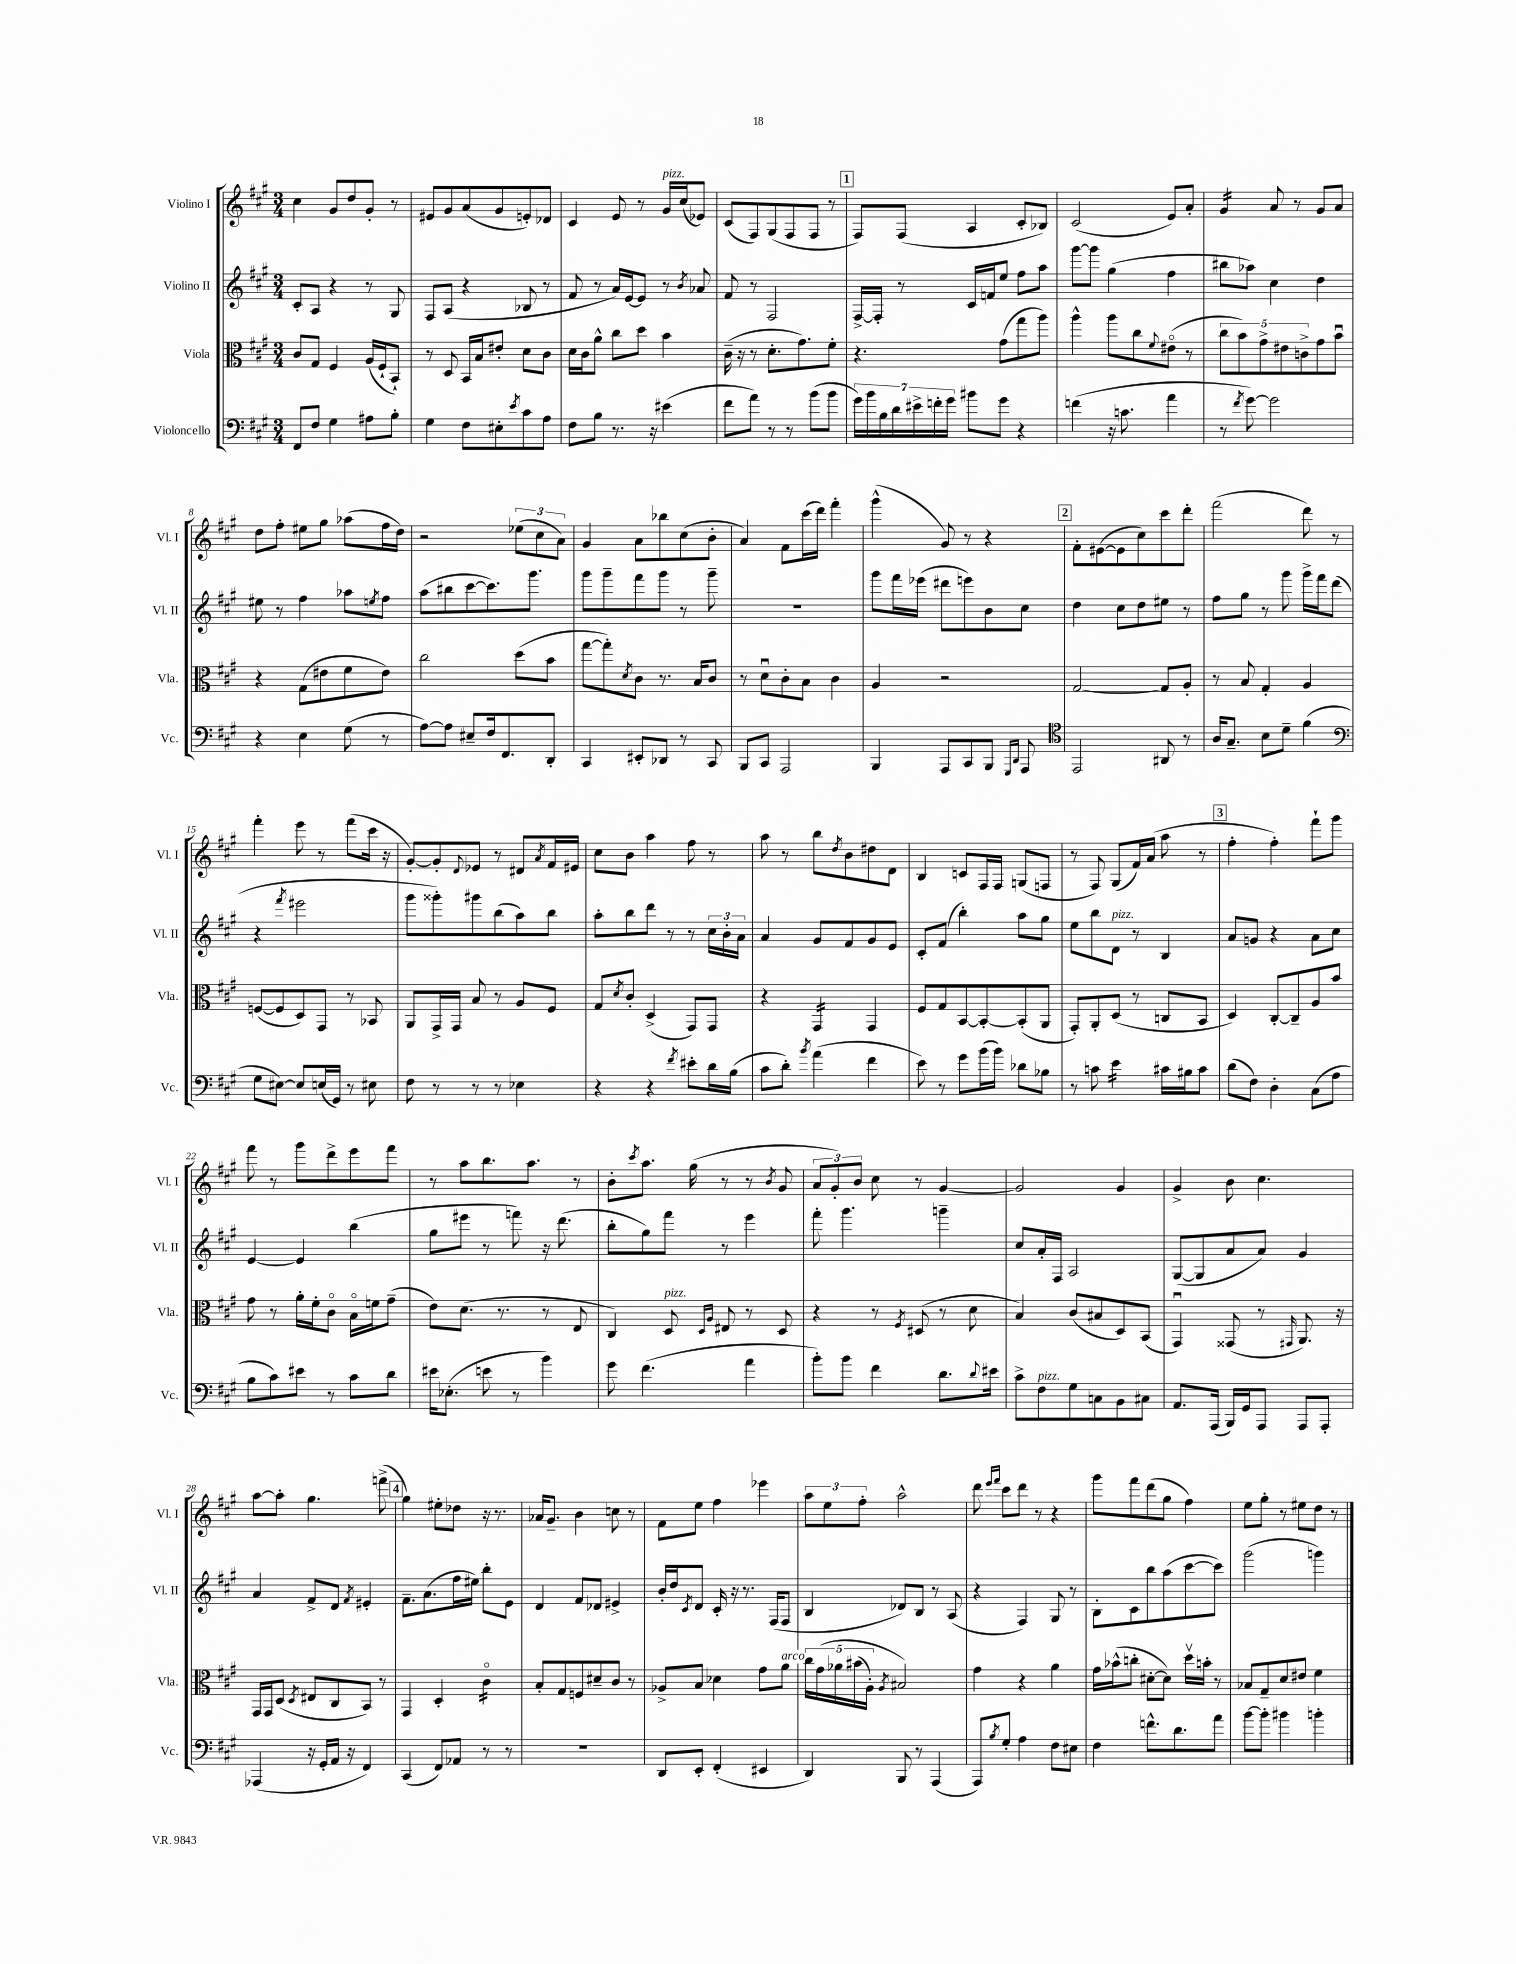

**kern	**kern	**kern	**kern
*part4	*part3	*part2	*part1
*staff4	*staff3	*staff2	*staff1
*I"Violoncello	*I"Viola	*I"Violino II	*I"Violino I
*I'Vc.	*I'Vla.	*I'Vl. II	*I'Vl. I
*clefF4	*clefC3	*clefG2	*clefG2
*k[f#c#g#]	*k[f#c#g#]	*k[f#c#g#]	*k[f#c#g#]
*M3/4	*M3/4	*M3/4	*M3/4
=1	=1	=1	=1
8FF#/L	8c#/L	8c#'/L	4cc#\
8F#/J	8G#/J	8A/J	.
4G#\	4F#/	4r	8g#/L
.	.	.	8dd/
8A#X\L	(16A/LL	8r	8g#'/J
.	16F#`/J	.	.
8B'\J	8BB`/J)	8G#/	8r
=2	=2	=2	=2
4G#\	8r	8F#/L	8e#X/L
.	8D/	(8A/J	8g#/
8F#\L	16BB/LL	4r	(8a/
.	16B/J	.	.
8E#X'\	8e#X'/J	.	8g#/
8qe/	.	.	.
8c#\	8d\L	8B-X/	8en'/)
8A\J	8c#\J	8r	8d-X/J
=3	=3	=3	=3
8F#\L	16d\LL	8f#/	4c#/
.	16c#\J	.	.
8B\J	8a^^\J	8r	.
8.r	8cc#\L	16a/LL)	8e/
.	.	[16e/J	.
.	8dd\J	8e/J]	8r
16r	.	.	.
!	!	!	!LO:TX:a:i:t=pizz.
(4e#X\	4b\	8r	16g#/LL
.	.	.	(16cc#/J
.	.	8qb/	.
.	.	8a-X/	8e-X/J)
=4	=4	=4	=4
8f#\L	(16c#~\	8f#/	(8c#/L
.	16r	.	.
8a\J)	8r	8r	8F#/)
8r	8.d'\L	2F#/	(8G#/
8r	.	.	8F#/
.	8.g#\)	.	.
(8b\L	.	.	8F#/J
8b\J	8f#'\J	.	8r
!!LO:REH:place=s1:t=1
=5	=5	=5	=5
28g#\LL)	4.r	[16F#^/LL	8F#/L)
28b\	.	.	.
.	.	16F#'/JJ]	.
28B\	.	.	.
28d\	.	.	.
.	.	8r	(8F#/J
28e#X^\	.	.	.
28fn'\	.	.	.
28g#\JJ	.	.	.
8b#X\L	.	16c#/LL	4A/
.	.	16fn/J	.
8g#\J	(8g#\L	8ee/J	.
4r	8gg#\	8ff#\L	8c#'/L
.	8aa\J)	8aa\J	8B-X/J)
=6	=6	=6	=6
(4fn\	4aa^^\	[8ggg#\L	(2c#/
.	.	8ggg#\J]	.
16r	8aa\L	(4gg#\	.
8.cn\	.	.	.
.	8cc#\	.	.
.	8qqf#/	.	.
4a\	(8e#X\J	4ff#\	8e/L)
.	8r	.	8a'/J
=7	=7	=7	=7
*	*	*	*tremolo
8r	10cc#\L	8bb#X\L	16g#/LL
.	.	.	16g#/
.	10b\)	.	.
8qf#/	.	.	.
[8g#\)	.	8aa-X\J)	16g#/
.	.	.	16g#/JJ
*	*	*	*Xtremolo
.	10g#^\	.	.
2g#\]	.	4cc#\	8a/
.	10e#X\	.	.
.	.	.	8r
.	10cn^\	.	.
.	8g#\	4dd\	8g#/L
.	8bu\J	.	8a/J
!!LO:LB:g=z
=8	=8	=8	=8
4r	4r	8ee#X\	8dd\L
.	.	8r	8ff#'\J
4E\	(8G#\L	4ff#\	8ee#X\L
.	8e#X\	.	8gg#\J
(8G#\	8f#\	8aa-X\L	(8aa-X\L
.	.	8qeen/	.
8r	8e#\J)	8ff#\J	16ff#\L
.	.	.	16dd\JJ)
=9	=9	=9	=9
[8A\L)	2cc#\	(8aa\L	2r
8A\J]	.	8bb#X\	.
8E#X~/L	.	[8ccc#\	.
16F#/k	.	8.ccc#\])	.
8.FF#/	.	.	.
.	(8dd\L	.	(12ee-X\L
.	.	8.ggg#\J	.
.	.	.	12cc#\
8DD'/J	8b\J	.	.
.	.	.	12a\J)
=10	=10	=10	=10
4CC#/	[8gg#\L	8ggg#\L	4g#/
.	8gg#'\])	8ggg#~\	.
.	8qd/	.	.
8EE#X'/L	8c#\J	8fff#\	8a\L
8DD-X/J	8.r	8ggg#\J	8bb-X\
8r	.	8r	(8cc#\
.	16B/KL	.	.
8CC#/	8c#/J	8ggg#~\	8b'\J
=11	=11	=11	=11
8BBB/L	8r	2.r	4a/)
8CC#/J	8du\L	.	.
2AAA/	8c#'\	.	8f#\L
.	8B\J	.	(16ccc#\L
.	.	.	16ddd\JJ)
.	4c#\	.	4fff#'\
=12	=12	=12	=12
4BBB/	4A/	8ggg#\L	(4ggg#^^\
.	.	16fff#\L	.
.	.	(16eee-X\JJ	.
8AAA/L	2r	8ddd#X\L	8g#/)
8CC#/	.	8eeen\)	8r
8BBB/J	.	8b\	4r
16qqGGG#/LL	.	.	.
16qqDD/JJ	.	.	.
8AAA/	.	8cc#\J	.
!!LO:REH:place=s1:t=2
=13	=13	=13	=13
*clefC4	*	*	*
2EE/	[2G#/	4dd\	8f#'\L
.	.	.	([8e#X\
.	.	8cc#\L	8e#\]
.	.	8dd\	8cc#\)
8AA#X/	8G#/L]	8ee#X\J	8ccc#\
8r	8A'/J	8r	8ddd'\J
=14	=14	=14	=14
16A/KL	8r	8ff#\L	(2fff#\
8.G#~/J	.	.	.
.	8B/	8gg#\J	.
8B\L	4G#'/	8r	.
8d~\J	.	8ggg#\	.
(4f#\	4A/	16ggg#^\LL	8ddd\)
.	.	16fff#\J	.
.	.	(8ddd\J	8r
!!LO:LB:g=z
=15	=15	=15	=15
*clefF4	*	*	*
8G#\L	([8Fn/L	4r	4fff#'\
[8E#X\J)	8F/]	.	.
.	.	8qfff#/	.
8E#/L]	8D/)	2eee#X\	8eee\
(16En/L	8GG#/J	.	8r
16GG#/JJ)	.	.	.
8r	8r	.	(8fff#\L
8E#X\	8BB-X/	.	16ccc#\Jk
.	.	.	16r
=16	=16	=16	=16
8F#\	8AA/L	8ggg#\L	[8g#'/L)
8r	16GG#^/L	8ggg##X'\)	8g#'/]
.	16GG#/JJ	.	.
.	.	.	8qqd/
8r	8B/	8ggg#X\	8e-X/J
8r	8r	(8bb\	8r
4E-X\	8A/L	8aa\)	8d#X/L
.	.	.	8qa/
.	8F#/J	8bb\J	16f#/L
.	.	.	16e#X/JJ
=17	=17	=17	=17
4r	8G#/L	8aa'\L	8cc#\L
.	8qd/	.	.
.	8c#'/J	8bb\	8b\J
4r	(4D^/	8ddd\J	4aa\
.	.	8r	.
8qf#/	.	.	.
8e#X'\L	8GG#/L)	8r	8ff#\
16d\L	8GG#/J	24cc#\LL	8r
.	.	24b'\	.
(16B\JJ	.	.	.
.	.	24a\JJ	.
=18	=18	=18	=18
8c#\L	4r	4a/	8aa\
8d'\J)	.	.	8r
8qb/	.	.	.
*	*tremolo	*	*
(4a\	16GG#/LL	8g#/L	8bb\L
.	16GG#/	.	.
.	.	.	8qdd/
.	16GG#/	8f#/	8b\
.	16GG#/JJ	.	.
*	*Xtremolo	*	*
4f#\	4GG#/	8g#/	8dd#X\
.	.	8e/J	8d\J
=19	=19	=19	=19
8e\)	8F#/L	8c#'/L	4B/
8r	8G#/	(8f#/J	.
8g#\L	[8BB/	4bb'\)	8cn/L
(16b\L	8BB'/_	.	16F#/L
16b\JJ)	.	.	16F#/JJ
8d-X\L	(8BB'/]	8aa\L	(8Gn/L
8B-X\J	8AA/J	8gg#\J	8Fn/J
=20	=20	=20	=20
8r	8GG#'/L)	8ee\L	8r
8cn\	8AA'/	8bb\	8F#/)
!	!	!LO:TX:a:i:t=pizz.	!
*tremolo	*	*	*
16e\LL	(8D/J	8d\J	(8G#/L
16e\	.	.	.
16e\	8r	8r	16f#/L)
16e\JJ	.	.	(16a/JJ
*Xtremolo	*	*	*
16c#X\LL	8Cn/L	4B/	8aa\
16B#X\J	.	.	.
8c#\J	8BB/J	.	8r
!!LO:REH:place=s1:t=3
=21	=21	=21	=21
(8d\L	4D/)	8a/L	4ff#'\
8F#\J)	.	8gn/J	.
4D'\	[8C#'/L	4r	4ff#'\)
.	8C#~/]	.	.
(8C#\L	8A/	8a\L	8fff#`\L
8A\J	8b/J	8cc#\J	8ggg#\J
!!LO:LB:g=z
=22	=22	=22	=22
8B\L	8g#\	[4e/	8fff#\
8c#\)	8r	.	8r
8e#X\J	16a'\LL	4e/]	8ggg#\L
.	16f#'\J	.	.
8r	8c#\J	.	8ddd^\
8c#\L	16B\LL	(4bb\	8eee\
.	16fn\J	.	.
8d\J	(8g#~\J	.	8fff#\J
=23	=23	=23	=23
16e#X\KL	8e\L)	8gg#\L	8r
(8.E-X'\J	.	.	.
.	(8.d\J	8eee#X\J	8aa\L
8en\	.	8r	8.bb\
.	8.r	.	.
8r	.	8fffn\)	.
.	.	.	8.aa\J
4b\)	8r	16r	.
.	.	(8.ddd\	.
.	8E/	.	8r
=24	=24	=24	=24
8g#\	4C#/)	8bb'\L	8b'\L
.	.	.	8qccc#/
(4.f#\	.	8gg#\)	8.aa\J
!	!LO:TX:a:i:t=pizz.	!	!
.	8D/	8fff#\J	.
.	.	.	(16gg#\
.	16qqD/LL	.	.
.	16qqA/JJ	.	.
.	8E#X/	8r	8r
4a\	8r	4eee\	8r
.	.	.	8qb/
.	8D/	.	8g#/
=25	=25	=25	=25
8b'\L)	4r	8fff#'\	12a/L
.	.	.	12g#'/)
8b\J	.	4.ggg#\	.
.	.	.	12b/J
4f#\	8r	.	8cc#\
.	8qF#/	.	.
.	(8D#X/	.	8r
8.d\L	8r	4gggn~\	[4g#/
.	8d\	.	.
8qqd/	.	.	.
16e#X\Jk	.	.	.
=26	=26	=26	=26
8c#^\L	4B/)	8cc#/L	2g#/]
!LO:TX:a:i:t=pizz.	!	!	!
8F#\	.	16a'/L	.
.	.	16F#/JJ	.
8G#\	(8c#/L	2A/	.
8Cn\	8B#X/	.	.
8BB\	8D/)	.	4g#/
8C#X\J	(8BB/J	.	.
=27	=27	=27	=27
8.AA/L	4GG#u/)	([8G#/L	4g#^/
.	.	8G#/]	.
(16AAA/Jk	.	.	.
16BBB/LL)	(8GG##X/	8a/	8b\
16GG#/J	.	.	.
8AAA/J	8r	8a/J)	4.cc#\
.	16qqGG#X/	.	.
8AAA/L	8.AA/)	4g#/	.
8AAA'/J	.	.	.
.	16r	.	.
!!LO:LB:g=z
=28	=28	=28	=28
(4AAA-X/	16GG#/LL	4a/	[8aa\L
.	16GG#/J	.	.
.	(8D/J	.	8aa'\J]
.	8qD/	.	.
16r	8E#X/L	8f#^/L	4.gg#\
16GG#'/LL	.	.	.
16AA/JJ	8C#/	8d/J	.
16r	.	.	.
.	.	8qf#/	.
4FF#/)	8BB/J)	4e#X'/	.
.	8r	.	(8fffn^\
!!LO:REH:place=s1:t=4
=29	=29	=29	=29
(4CC#/	4GG#/	8.f#~\L	4gg#\)
.	.	(8.a\	.
8FF#/L)	4D'/	.	8ee#X'\L
8AA-X/J	.	16ff#\L	8dd-X\J
.	.	16ee#X\JJ)	.
*	*tremolo	*	*
8r	16c#\LL	8bb'\L	16r
.	16c#\	.	8.r
8r	16c#\	8e\J	.
.	16c#\JJ	.	.
*	*Xtremolo	*	*
=30	=30	=30	=30
2.r	8B'/L	4d/	16a-X/KL
.	.	.	8.g#~/J
.	8G#/	.	.
.	8Fn/	8f#/L	4b\
.	8d#X~/	8d-X/J	.
.	8c#/J	4e#X^/	8ccn\
.	8r	.	8r
=31	=31	=31	=31
8DD/L	8A-X^/L	16b'/LL	8f#\L
.	.	16dd/J	.
.	.	8qc#/	.
8EE'/J	8B/J	8d/J	8ee\J
(4FF#'/	4d-X\	16c#'/	4ff#\
.	.	16r	.
.	.	8.r	.
4EE#X/	8g#\L	.	4eee-X\
.	.	(16F#/KL	.
!	!LO:TX:a:i:t=arco	!	!
.	8a\J	8F#/J	.
=32	=32	=32	=32
4DD/)	20cc#\LL	4B/	12aa\L
.	(20g#\	.	.
.	.	.	12ee\
.	20a-X\	.	.
.	(20b#X\	.	.
.	.	.	12ff#'\J
.	20A'\JJ)	.	.
.	8qA/	.	.
8BBB/	2B#X/)	8d-X/L)	2aa^^\
8r	.	8B/J	.
(4AAA/	.	8r	.
.	.	(8A/	.
=33	=33	=33	=33
8AAA/L)	4g#\	4r	8ddd\
.	.	.	16qqeee/LL
8qB/	.	.	16qqfff#/JJ
8G#'/J	.	.	8ccc#\L
4A\	4r	4F#/)	8ddd\J
.	.	.	8r
8F#\L	4a\	8G#/	4r
8E#X\J	.	8r	.
=34	=34	=34	=34
4F#\	16g#\LL	8B'\L	8ggg#\L
.	(16b-X^^\J	.	.
.	8ccn'\J	8c#\	8fff#\
8.fn^^\L	[8d#X'\L	8bb\	(8ddd\
.	8d#\J])	(8aa\	8gg#\J
8.d\	.	.	.
.	16ddv\LL	[8ccc#\	4ff#\)
.	16bn'\JJ	.	.
8a\J	8r	8ccc#\J])	.
=35	=35	=35	=35
[8b\L	8B-X/L	(2ggg#\	8ee\L
8b'\J]	8G#~/	.	8gg#'\J
4b#X\	8d/	.	8r
.	8e#X/J	.	8ee#X\L
4bn'\	4f#\	4gggn\)	8dd\J
.	.	.	8r
==	==	==	==
*-	*-	*-	*-
